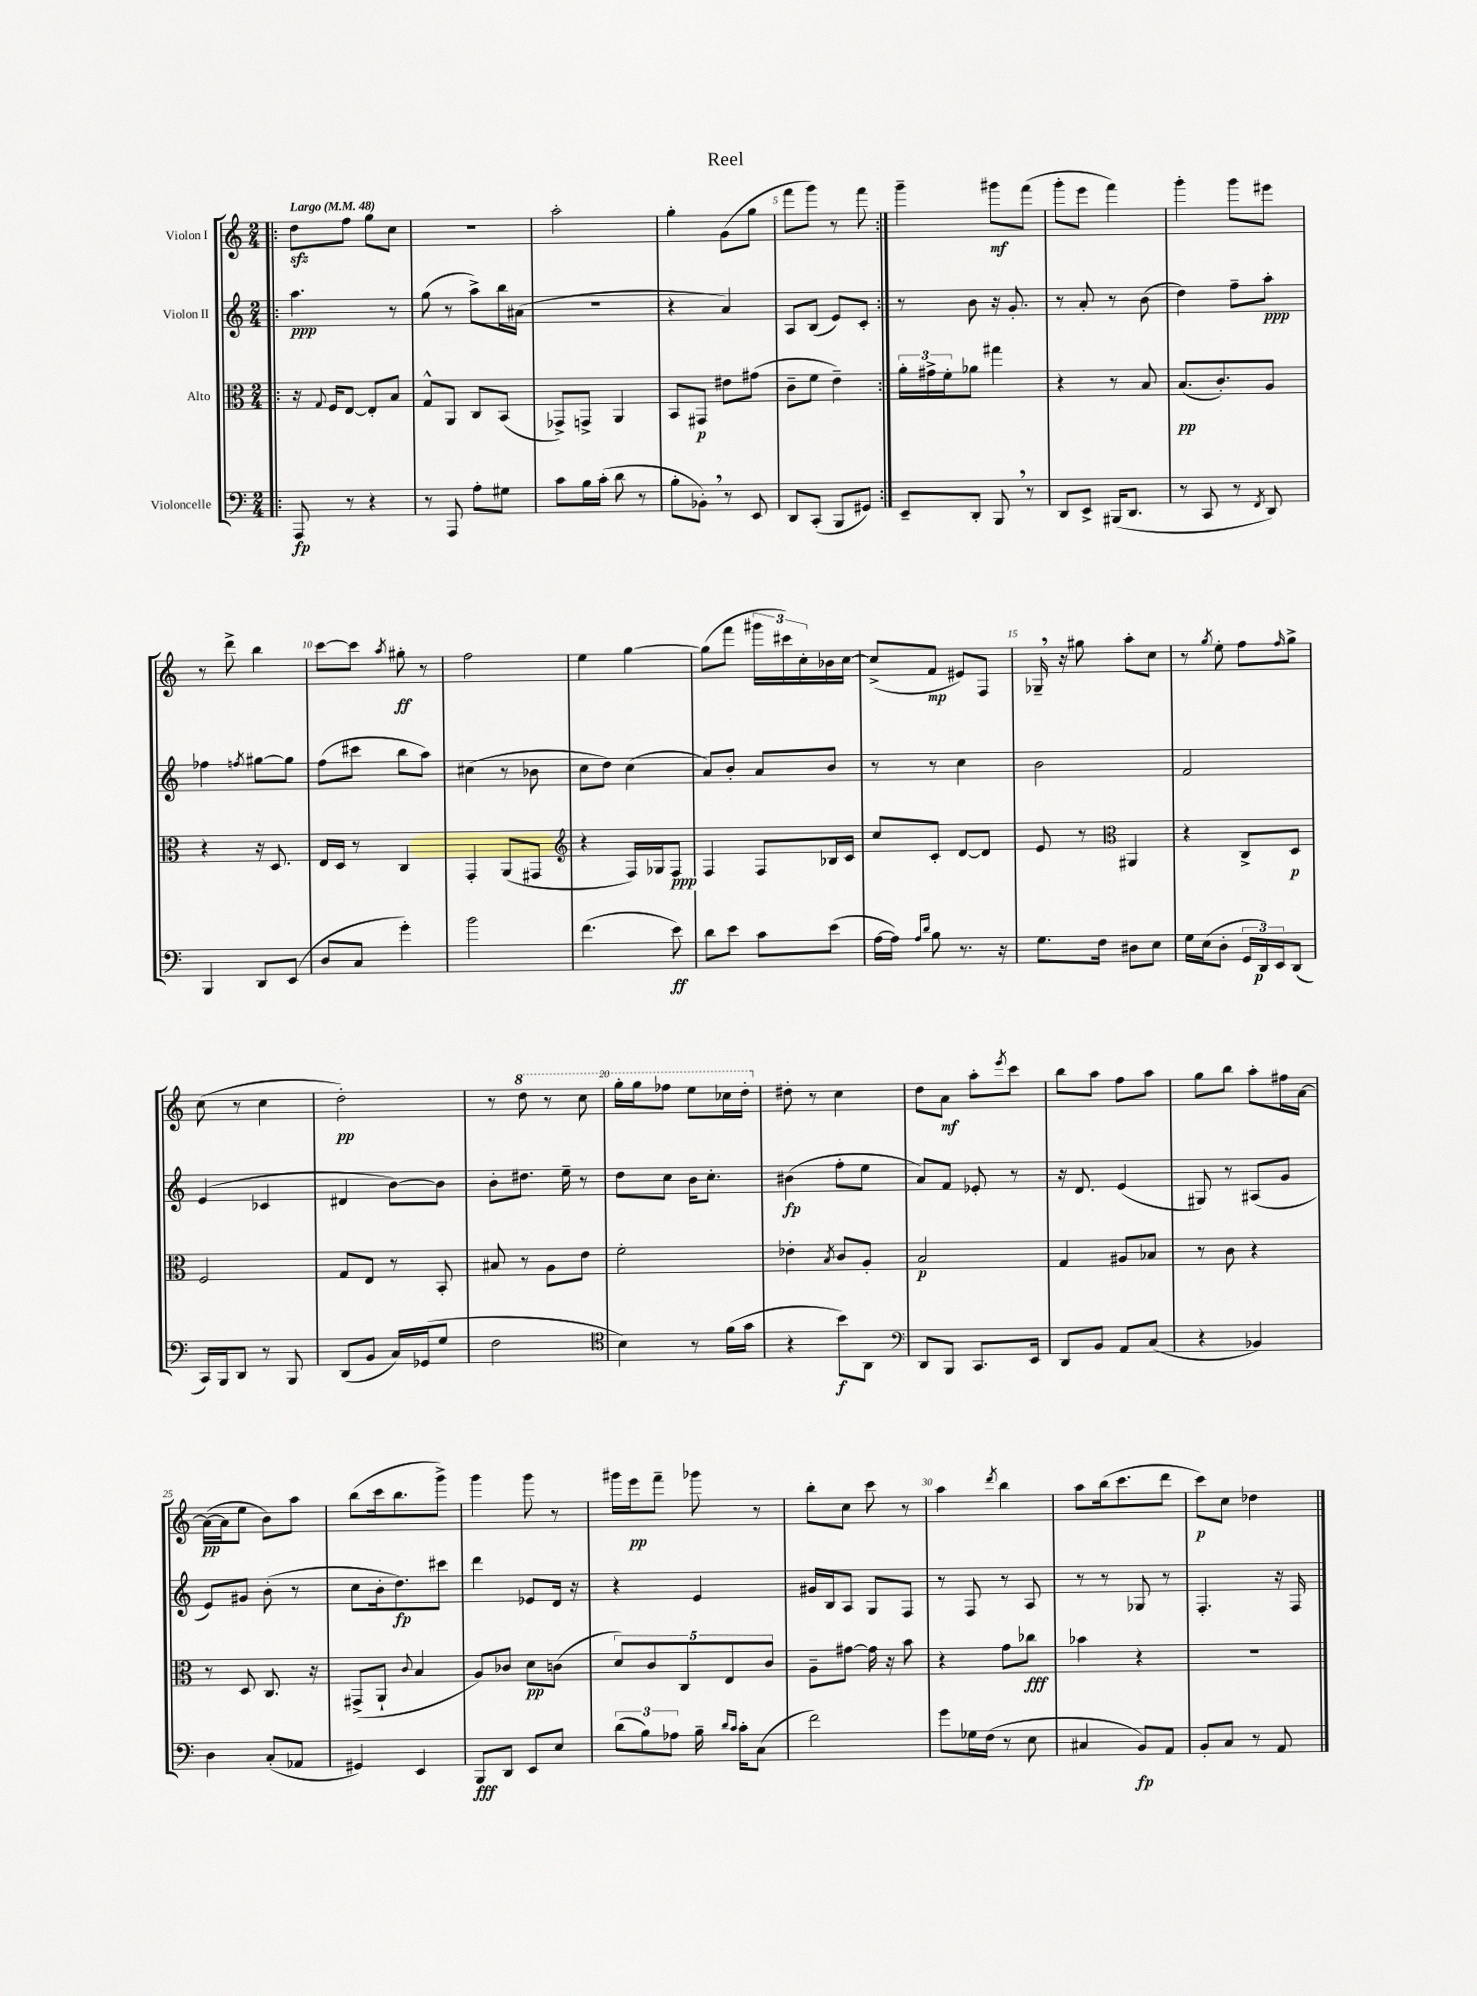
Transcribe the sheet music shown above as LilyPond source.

\header { title = "Reel" }
<<
\new StaffGroup <<
\new Staff = "s0" \with { instrumentName = "Violon I" } {
    \clef treble \key c \major \numericTimeSignature \time 2/4 \tempo "Largo" 4 = 48
    \repeat volta 2 { \bar ".|:" d''8\sfz f''8 g''8 c''8 |
    r2 |
    a''2-. |
    g''4-. g'8( g''8 |
    f'''8 g'''8) r8 f'''8 | }
    g'''4-- gis'''8\mf f'''8( |
    g'''8-. e'''8 f'''4) |
    g'''4-. g'''8 eis'''8 |
    r8 d'''8-> b''4 |
    c'''8~ c'''8 \acciaccatura { a''8 } gis''8-.\ff r8 |
    f''2 |
    e''4 g''4~ |
    g''8( f'''8 \tuplet 3/2 { gis'''16 cis'''16) c''16-. } bes'16 c''16~ |
    c''8->( f'8\mp eis'8) f8 |
    ges16-- \breathe r16 gis''8 a''8-. c''8 |
    r8 \acciaccatura { g''8 } e''8-. f''8 \grace { f''16 } g''8-> |
    c''8( r8 c''4 |
    d''2-.\pp) |
    r8 \ottava #1 d'''8 r8 c'''8 |
    g'''16-. g'''16 fes'''8 e'''8 ces'''16 d'''16-. \ottava #0 |
    dis''8-. r8 c''4 |
    d''8 a'8\mf a''8-. \acciaccatura { e'''8 } c'''8 |
    b''8 a''8 f''8 a''8 |
    g''8 b''8 a''8-. fis''16 a'16~ |
    a'16~\pp( a'16 e''8 b'8) a''8 |
    b''8( c'''16 b''8. g'''8->) |
    g'''4 g'''8 r8 |
    gis'''16 e'''16\pp f'''8-- ges'''8 r8 |
    b''8-. c''8 c'''8 r8 |
    a''4 \acciaccatura { d'''8 } b''4 |
    a''8 b''16( c'''8. d'''8 |
    c'''8\p) c''8 des''4 \bar "|." |
}
\new Staff = "s1" \with { instrumentName = "Violon II" } {
    \clef treble \key c \major \numericTimeSignature \time 2/4
    \repeat volta 2 { \bar ".|:" a''4.\ppp r8 |
    g''8( r8 a''8->) b''16 ais'16( |
    R2 |
    r4 a'4) |
    a8 b8( e'8) c'8-. | }
    r8 b'8 r16 g'8.-. |
    r8 a'8-. r8 b'8( |
    d''4) f''8-- a''8-.\ppp |
    fes''4 \acciaccatura { f''8 } gis''8~ gis''8 |
    f''8( cis'''8 b''8 a''8) |
    cis''4( r8 bes'8 |
    c''8 d''8) c''4( |
    a'8) b'8-. a'8 b'8 |
    r8 r8 c''4 |
    b'2 |
    f'2 |
    e'4( ces'4 |
    dis'4 b'8~) b'8 |
    b'8-. dis''8. e''16-- r8 |
    d''8 c''8 b'16 c''8.-. |
    bis'4\fp( f''8-. e''8 |
    a'8) f'8 ees'8-. r8 |
    r16 d'8. e'4( |
    gis8) r8 ais8( g'8 |
    e'8) gis'8 b'8-.( r8 |
    c''8 b'16-. d''8.\fp) cis'''8 |
    d'''4 ees'8 d'16 r16 |
    r4 e'4 |
    gis'16 b16 a8 g8 f8 |
    r8 f8 r8 a8 |
    r8 r8 ges8 r8 |
    f4.-. r16 f16 \bar "|." |
}
\new Staff = "s2" \with { instrumentName = "Alto" } {
    \clef alto \key c \major \numericTimeSignature \time 2/4
    \repeat volta 2 { \bar ".|:" r16 \appoggiatura { g8 } f16 e8~ e8-. b8 |
    g8-^ a,8 c8 b,8( |
    ges,8->) g,8-> a,4 |
    b,8 gis,8\p eis'8 gis'8( |
    c'8-- f'8 e'4--) | }
    \tuplet 3/2 { a'16-. gis'16-> f'16-. } aes'8 gis''4 |
    r4 r8 b8 |
    b8.\pp( c'8.-.) a8 |
    r4 r16 d8. |
    e16 d16 r8 c4 |
    g,4-. a,8( gis,8 |
    \clef treble r4 f16) ges16 f8\ppp |
    f4 f8 bes16 c'16 |
    c''8 c'8-. d'8~ d'8 |
    e'8 r8 \clef alto ais,4 |
    r4 c8-> d8\p |
    f2 |
    g8 e8 r8 b,8-. |
    bis8 r8 a8 e'8 |
    f'2-. |
    ees'4-. \acciaccatura { b8 } c'8 a8-. |
    b2\p |
    g4 ais8 bes8 |
    r8 c'8 r4 |
    r8 d8 c8. r16 |
    gis,8->( a,8-! \appoggiatura { c'8 } b4 |
    a8) ces'8 d'8\pp c'8( |
    \tuplet 5/4 { d'8) c'8 c8 e8 c'8 } |
    a8-- gis'8~ gis'16 r16 b'8 |
    r4 g'8 ces''8\fff |
    bes'4 r4 |
    r2 \bar "|." |
}
\new Staff = "s3" \with { instrumentName = "Violoncelle" } {
    \clef bass \key c \major \numericTimeSignature \time 2/4
    \repeat volta 2 { \bar ".|:" a,,8\fp r8 r4 |
    r8 a,,8 a8-. gis8 |
    c'8 b16 c'16-.( d'8 r8 |
    b8-. bes,8-.) \breathe r8 e,8 |
    d,8 c,8-.( b,,8 gis,8) | }
    e,8-- d,8-. b,,8 \breathe r8 |
    d,8 e,8-> bis,,16( d,8. |
    r8 c,8 r8 \acciaccatura { f,8 } d,8) |
    b,,4 d,8 e,8( |
    d8 c8 g'4-.) |
    b'2 |
    f'4.( e'8\ff) |
    d'8 e'8 c'8 e'8( |
    a16~ a16) \grace { a16 d'16 } b8 r8. r16 |
    g8. f16 dis8 e8 |
    g16 e16( d8-. \tuplet 3/2 { g,16 d,16\p) e,16 } d,8( |
    c,16) b,,16 d,8 r8 b,,8 |
    d,8( b,8 c16) ges,16( g8 |
    f2 |
    \clef tenor b4) r8 f'16( g'16 |
    r4 b'8\f) a,8 |
    \clef bass d,8 b,,8 c,8. e,16 |
    d,8 b,8 a,8 c8( |
    r4 bes,4) |
    d4 c8-.( aes,8 |
    gis,4) e,4 |
    b,,8\fff d,8 e,8 e8 |
    \tuplet 3/2 { d'8( b8) aes8 } b16-- \grace { d'16 c'16 } c'16-. c8( |
    f'2) |
    g'8 ges16 f16( r8 e8 |
    cis4 b,8\fp) a,8 |
    b,8-. c8 r8 a,8 \bar "|." |
}
>>
>>
\layout { \context { \Score \override BarNumber.break-visibility = ##(#f #t #t) barNumberVisibility = #(every-nth-bar-number-visible 5) } }
